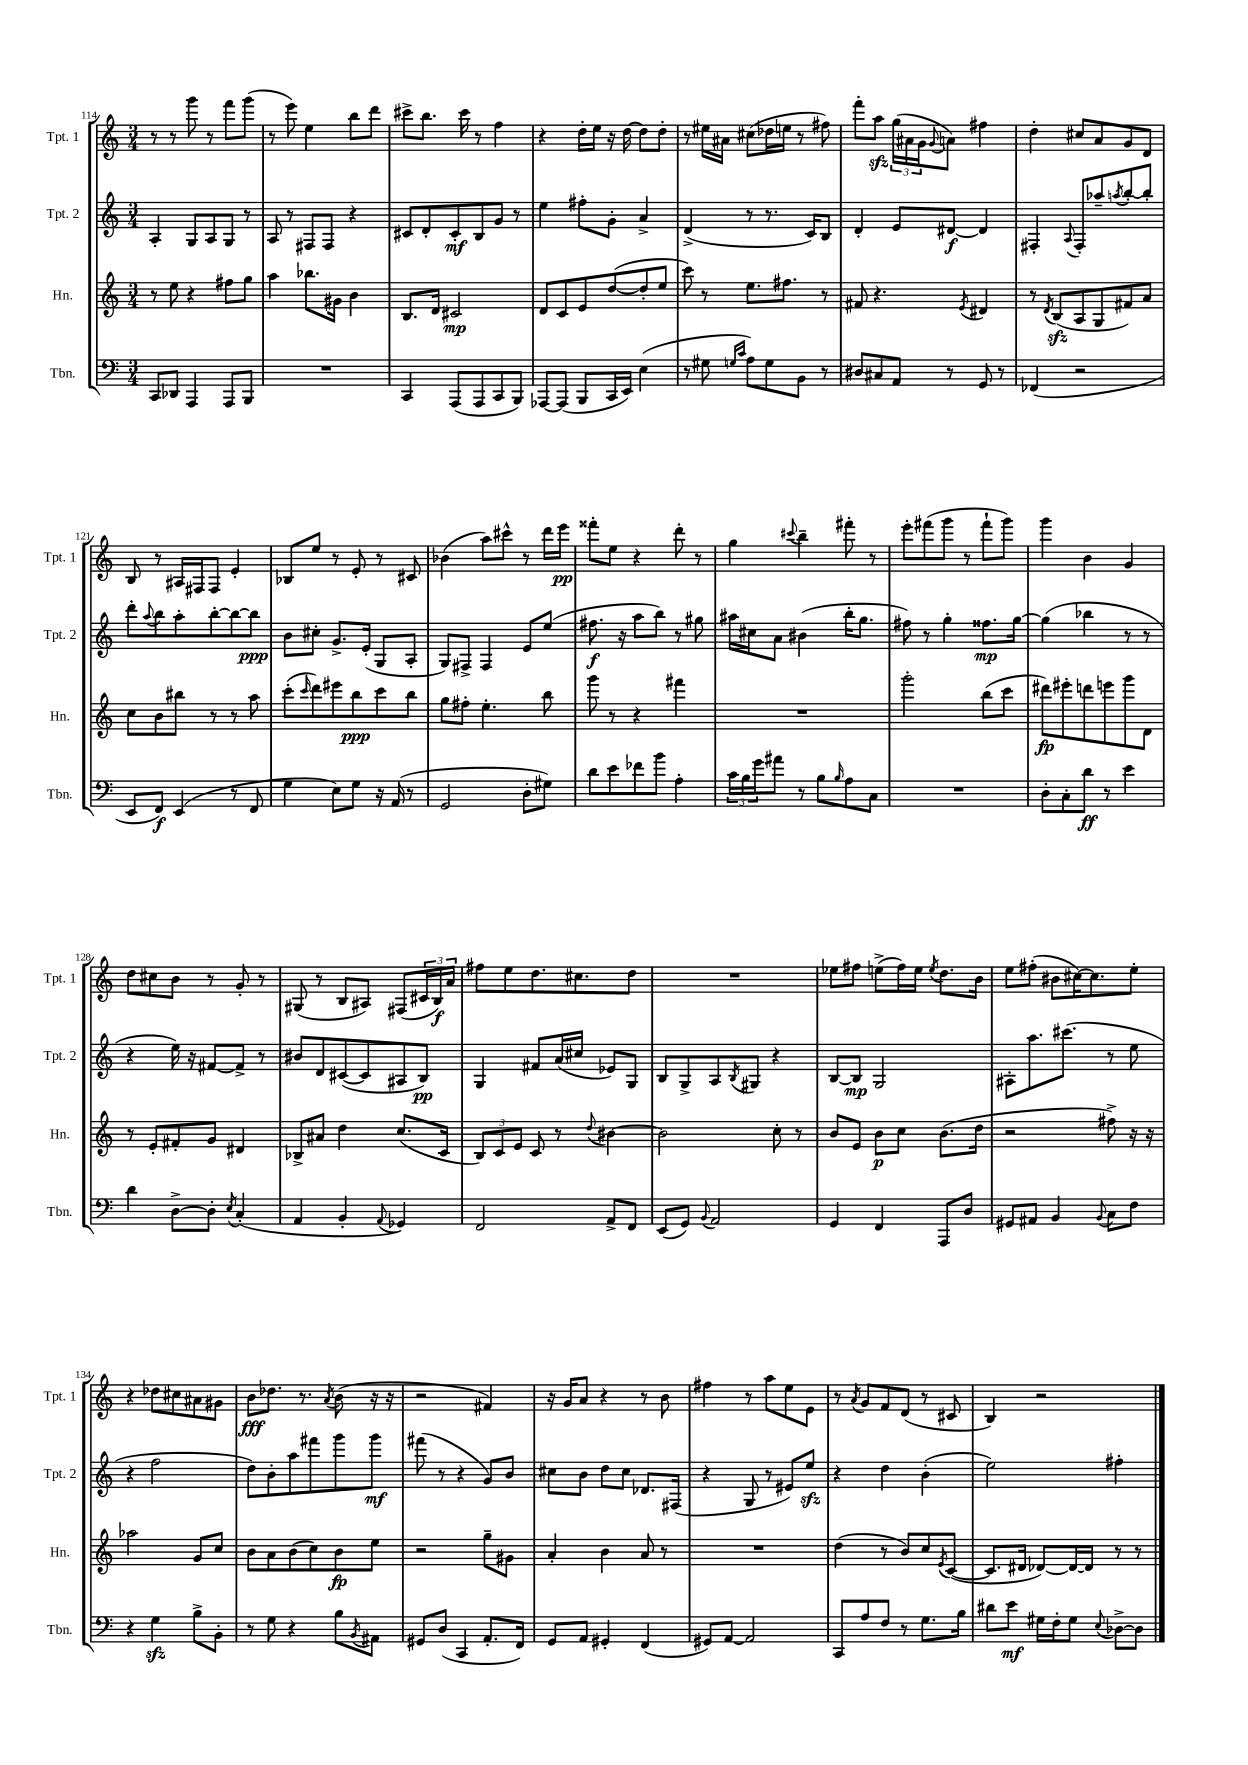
<<
\new StaffGroup <<
\new Staff = "s0" \with { instrumentName = "Tpt. 1" shortInstrumentName = "Tpt. 1" } {
    \clef treble \key c \major \numericTimeSignature \time 3/4
    r8 r8 g'''8 r8 f'''8 g'''8( |
    r8 e'''8) e''4 b''8 d'''8 |
    cis'''8-> b''8. cis'''16 r8 f''4 |
    r4 d''16-. e''16 r16 d''16~ d''8 d''8-. |
    r8 eis''16 ais'16 cis''8( des''16 e''16 r8 fis''8) |
    f'''8-. a''8\sfz \tuplet 3/2 { g''16( ais'16 g'16 } \appoggiatura { g'8 } a'8) fis''4 |
    d''4-. cis''8 a'8 g'8 d'8 |
    b8 r8 ais16 fis16 fis8 e'4-. |
    bes8 e''8 r8 e'8-. r8 cis'8 |
    bes'4( a''8) cis'''8-^ r8 d'''16 e'''16\pp |
    fisis'''8-. e''8 r4 d'''8-. r8 |
    g''4 \appoggiatura { cis'''8 } b''4-- fis'''8-. r8 |
    e'''8-. fis'''8( g'''8 r8 fis'''8-! g'''8) |
    g'''4 b'4 g'4 |
    d''8 cis''8 b'8 r8 g'8-. r8 |
    gis8( r8 b8 ais8) fis8( \tuplet 3/2 { cis'16 b16\f) a'16 } |
    fis''8 e''8 d''8. cis''8. d''8 |
    R2. |
    ees''8 fis''8 e''8->( fis''16) e''16 \acciaccatura { e''8 } d''8. b'16 |
    e''8 fis''8-.( bis'8 cis''16~) cis''8. e''8-. |
    r4 des''8 cis''8 ais'8 gis'8 |
    b'8\fff des''8. r8. \acciaccatura { a'8 } b'8( r16 r16 |
    r2 fis'4) |
    r16 g'16 a'8 r4 r8 b'8 |
    fis''4 r8 a''8 e''8 e'8 |
    r8 \acciaccatura { a'8 } g'8 f'8 d'8( r8 cis'8 |
    b4) r2 \bar "|." |
}
\new Staff = "s1" \with { instrumentName = "Tpt. 2" shortInstrumentName = "Tpt. 2" } {
    \clef treble \key c \major \numericTimeSignature \time 3/4
    a4-. g8 a8 g8 r8 |
    a8 r8 fis8 fis8 r4 |
    cis'8 d'8-. cis'8-.\mf b8 g'8 r8 |
    e''4 fis''8-. g'8-. a'4-> |
    d'4->( r8 r8. c'16) b8 |
    d'4-. e'8 dis'8~\f dis'4 |
    fis4-. \appoggiatura { a8 } fis8-. aes''8-- \acciaccatura { a''8 } b''8~-. b''8-. |
    d'''8-. \appoggiatura { a''8 } b''8 a''8-. b''8~-. b''8~ b''8\ppp |
    b'8 cis''8-. g'8.-> e'16-.( g8 a8-. |
    g8) fis8-> fis4 e'8 e''8( |
    fis''8.\f r16 a''8 b''8) r8 gis''8 |
    ais''16 cis''16 a'8 bis'4( b''16-. g''8. |
    fis''8) r8 g''4-. fisis''8.\mp g''16~ |
    g''4( bes''4 r8 r8 |
    r4 e''16) r16 fis'8~ fis'8-> r8 |
    bis'8 d'8 cis'8~( cis'8 ais8 b8\pp) |
    g4 fis'8 a'16( cis''16 ees'8) g8 |
    b8 g8-> a8 \acciaccatura { b8 } gis8 r4 |
    b8~ b8\mp g2 |
    ais8-. a''8. cis'''8.( r8 e''8 |
    r4 f''2 |
    d''8) b'8-. a''8 fis'''8 g'''8 g'''8\mf |
    fis'''8( r8 r4 g'8) b'8 |
    cis''8 b'8 d''8 cis''8 des'8. fis16( |
    r4 g8 r8 eis'8) e''8\sfz |
    r4 d''4 b'4-.( |
    e''2) fis''4-. \bar "|." |
}
\new Staff = "s2" \with { instrumentName = "Hn." shortInstrumentName = "Hn." } {
    \clef treble \key c \major \numericTimeSignature \time 3/4
    r8 e''8 r4 fis''8 g''8 |
    a''4 bes''8. gis'16 b'4 |
    b8. d'16 cis'2\mp |
    d'8 c'8 e'8 d''8~( d''8-. e''8 |
    c'''8) r8 e''8. fis''8. r8 |
    fis'8 r4. \acciaccatura { e'8 } dis'4 |
    r8 \acciaccatura { d'8 } b8\sfz( a8 g8 fis'8) a'8 |
    c''8 b'8 bis''8 r8 r8 a''8 |
    c'''8-.( \grace { c'''16 } d'''8) eis'''8 b''8\ppp c'''8 b''8 |
    g''8 fis''8-. e''4.-. b''8 |
    g'''8 r8 r4 fis'''4 |
    R2. |
    g'''2-. b''8( c'''8 |
    dis'''8\fp) eis'''8-. d'''8 e'''8 g'''8 d'8 |
    r8 e'8-. fis'8-. g'8 dis'4 |
    bes8-> ais'8 d''4 c''8.( c'16 |
    \tuplet 3/2 { b8) c'8 e'8 } c'8 r8 \appoggiatura { d''8 } bis'4~ |
    bis'2 c''8-. r8 |
    b'8 e'8 b'8\p c''8 b'8.( d''16 |
    r2 fis''8->) r16 r16 |
    aes''2 g'8 c''8 |
    b'8 a'8 b'8( c''8) b'8\fp e''8 |
    r2 g''8-- gis'8 |
    a'4-. b'4 a'8 r8 |
    R2. |
    d''4( r8 b'8) c''8 \acciaccatura { e'8 } c'8~( |
    c'8. dis'16 des'8~) des'16~ des'16 r8 r8 \bar "|." |
}
\new Staff = "s3" \with { instrumentName = "Tbn." shortInstrumentName = "Tbn." } {
    \clef bass \key c \major \numericTimeSignature \time 3/4
    c,8 des,8 a,,4 a,,8 b,,8 |
    R2. |
    c,4 a,,8( a,,8 c,8 b,,8) |
    aes,,8~ aes,,8( b,,8 c,16 e,16) e4( |
    r8 gis8 \grace { g16 c'16 } a8) g8 b,8 r8 |
    dis8 cis8 a,8 r8 g,8 r8 |
    fes,4( r2 |
    e,8 f,8\f) e,4( r8 f,8 |
    g4 e8) g8 r16 a,16( r8 |
    g,2 d8-. gis8) |
    d'8 e'8 fes'8 b'8 a4-. |
    \tuplet 3/2 { c'16 b16 g'16 } ais'8 r8 b8 \grace { b16 } a8 c8 |
    R2. |
    d8-. c8-. d'8\ff r8 e'4 |
    d'4 d8~-> d8-. \acciaccatura { e8 } c4-.( |
    a,4 b,4-. \appoggiatura { a,8 } ges,4) |
    f,2 a,8-> f,8 |
    e,8( g,8) \appoggiatura { b,8 } a,2 |
    g,4 f,4 a,,8 d8 |
    gis,8 ais,8 b,4 \appoggiatura { b,8 } c8 f8 |
    r4 g4\sfz b8-> b,8-. |
    r8 g8 r4 b8 \acciaccatura { b,8 } ais,8 |
    gis,8 d8( c,4 a,8.-. f,16) |
    g,8 a,8 gis,4-. f,4( |
    gis,8) a,8~ a,2 |
    c,8 a8 f8 r8 g8. b16 |
    dis'8 e'8\mf gis16 f16-. gis8 \appoggiatura { e8 } des8~-> des8 \bar "|." |
}
>>
>>
\layout { \context { \Score currentBarNumber = #114 } }
